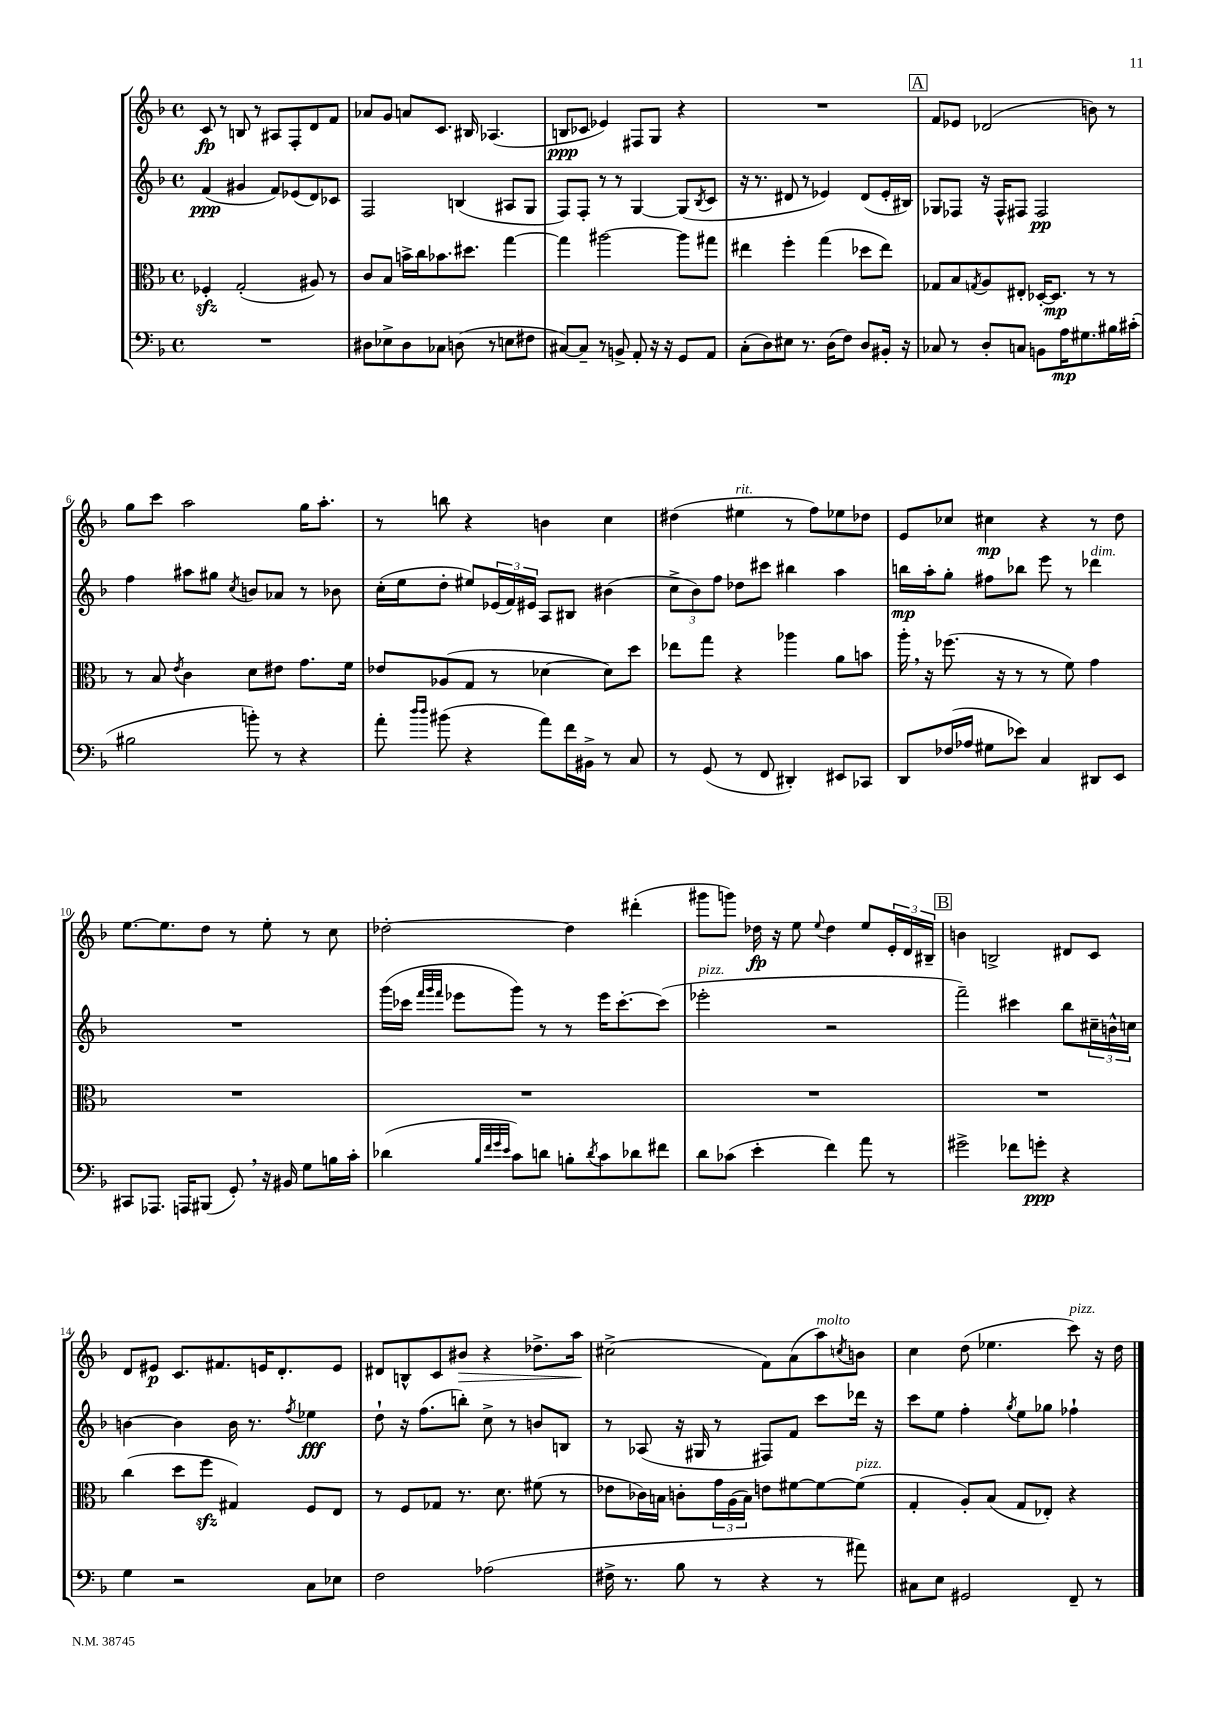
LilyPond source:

<<
\new StaffGroup <<
\new Staff = "s0" {
    \clef treble \key f \major \defaultTimeSignature \time 4/4
    c'8\fp r8 b8 r8 ais8 f8-. d'8 f'8 |
    aes'8 g'8 a'8 c'8. bis16 aes4.( |
    b8\ppp ces'8 ees'4) fis8 g8 r4 |
    R1 |
    \mark \markup { \box "A" } f'8 ees'8 des'2( b'8) r8 |
    g''8 c'''8 a''2 g''16 a''8.-. |
    r8 b''8 r4 b'4 c''4 |
    dis''4( eis''4^\markup { \italic "rit." } r8 f''8) ees''8 des''8 |
    e'8 ces''8 cis''4\mp r4 r8 d''8 |
    e''8.~ e''8. d''8 r8 e''8-. r8 c''8 |
    des''2~-. des''4 dis'''4-.( |
    gis'''8 g'''8) des''16\fp r16 e''8 \appoggiatura { e''8 } des''4 e''8 \tuplet 3/2 { e'16-. d'16 bis16-- } |
    \mark \markup { \box "B" } b'4 b2-> dis'8 c'8 |
    d'8 eis'8\p c'8. fis'8. e'16 d'8.-. e'8 |
    dis'8 b8-^ c'8 bis'8\> r4 des''8.-> a''16\! |
    cis''2->( f'8) a'8( a''8^\markup { \italic "molto" }) \acciaccatura { c''8 } b'8 |
    c''4 d''8( ees''4. c'''8^\markup { \italic "pizz." }) r16 d''16 \bar "|." |
}
\new Staff = "s1" {
    \clef treble \key f \major \defaultTimeSignature \time 4/4
    f'4\ppp( gis'4 f'8) ees'8( d'8) ces'8 |
    f2 b4( ais8 g8 |
    f8) f8-. r8 r8 g4~ g8( \acciaccatura { bes8 } c'8 |
    r16 r8. dis'8 r8 ees'4) dis'8( ees'16-. bis16) |
    \mark \markup { \box "A" } ges8 fes8 r16 fes16-^ fis8 fis2\pp |
    f''4 ais''8 gis''8 \acciaccatura { c''8 } b'8 aes'8 r8 bes'8 |
    c''16-.( e''16 d''8-. eis''8) \tuplet 3/2 { ees'16( f'16) eis'16 } a8 bis8 bis'4( |
    \tuplet 3/2 { c''8-> bes'8) f''8 } des''8 cis'''8 bis''4 a''4 |
    b''16\mp a''16-. g''8-. fis''8 bes''8 e'''8 r8 des'''4^\markup { \italic "dim." } |
    R1 |
    g'''16( ces'''16 \grace { f'''32 g'''32 f'''32 } ees'''8 g'''8) r8 r8 ees'''16 ces'''8.~-. ces'''8( |
    ees'''2-.^\markup { \italic "pizz." } r2 |
    \mark \markup { \box "B" } f'''2--) cis'''4 bes''8 \tuplet 3/2 { cis''16-- b'16-^ c''16 } |
    b'4~ b'4 b'16 r8. \acciaccatura { f''8 } ees''4\fff |
    d''8-! r16 f''8.( b''8-.) c''8-> r8 b'8 b8 |
    r8 aes8( r16 gis16 r8 fis8) f'8 c'''8 des'''16 r16 |
    c'''8 e''8 f''4-. \acciaccatura { g''8 } e''8 ges''8 fes''4-! \bar "|." |
}
\new Staff = "s2" {
    \clef alto \key f \major \defaultTimeSignature \time 4/4
    fes4-.\sfz g2-.( ais8) r8 |
    c'8 bes8 b'16-> c''16 bes'8. dis''8. g''4~ |
    g''4 ais''2~ ais''8 gis''8 |
    eis''4 f''4-. g''4( des''8 eis''8) |
    \mark \markup { \box "A" } ges8 bes8 \acciaccatura { g8 } a8 eis8-. des16~-. des8.\mp r8 r8 |
    r8 bes8 \acciaccatura { e'8 } c'4 d'8 eis'8 g'8. f'16 |
    ees'8 aes8( g8 r8 des'4~ des'8) d''8 |
    ees''8 g''8 r4 aes''4 a'8 b'8 |
    a''16-. \breathe r16 fes''8.( r16 r8 r8 f'8) g'4 |
    R1 |
    R1 |
    R1 |
    \mark \markup { \box "B" } R1 |
    c''4( d''8 f''8\sfz gis4) f8 e8 |
    r8 f8 ges8 r8. d'8. fis'8( r8 |
    ees'8 ces'16) b16 c'8-. \tuplet 3/2 { g'16 a16( b16) } e'8 fis'8~ fis'8~ fis'8^\markup { \italic "pizz." }( |
    g4-. a8-.) bes8( g8 ees8-.) r4 \bar "|." |
}
\new Staff = "s3" {
    \clef bass \key f \major \defaultTimeSignature \time 4/4
    R1 |
    dis8 ees8-> dis8 ces8 d8( r8 e8 fis8 |
    cis8~) cis8-- r8 b,8-> a,8-. r16 r16 g,8 a,8 |
    c8-.( d8) eis8 r8. d16( f8) d8 bis,16-. r16 |
    \mark \markup { \box "A" } ces8 r8 d8-. c8 b,8 a16\mp gis8. bis16 cis'16-.( |
    bis2 b'8-.) r8 r4 |
    a'8-. \grace { d''16 d''16 } bis'8( r4 a'8) f'16 bis,16-> r8 c8 |
    r8 g,8( r8 f,8 dis,4-.) eis,8 ces,8 |
    d,8 fes16( aes16 gis8 ees'8) c4 dis,8 e,8 |
    cis,8 aes,,8. a,,16 bis,,8( g,8-.) \breathe r16 bis,16 g8 b16 c'16-. |
    des'4( \grace { bes32 f'32 g'32 e'32 } c'8) d'8 b8-. \acciaccatura { d'8 } c'8 des'8 fis'8 |
    d'8 ces'8( e'4-. f'4) a'8 r8 |
    \mark \markup { \box "B" } gis'2-> fes'8 g'8-.\ppp r4 |
    g4 r2 c8 ees8 |
    f2 aes2( |
    fis16-> r8. bes8 r8 r4 r8 ais'8) |
    cis8 e8 gis,2 f,8-- r8 \bar "|." |
}
>>
>>
